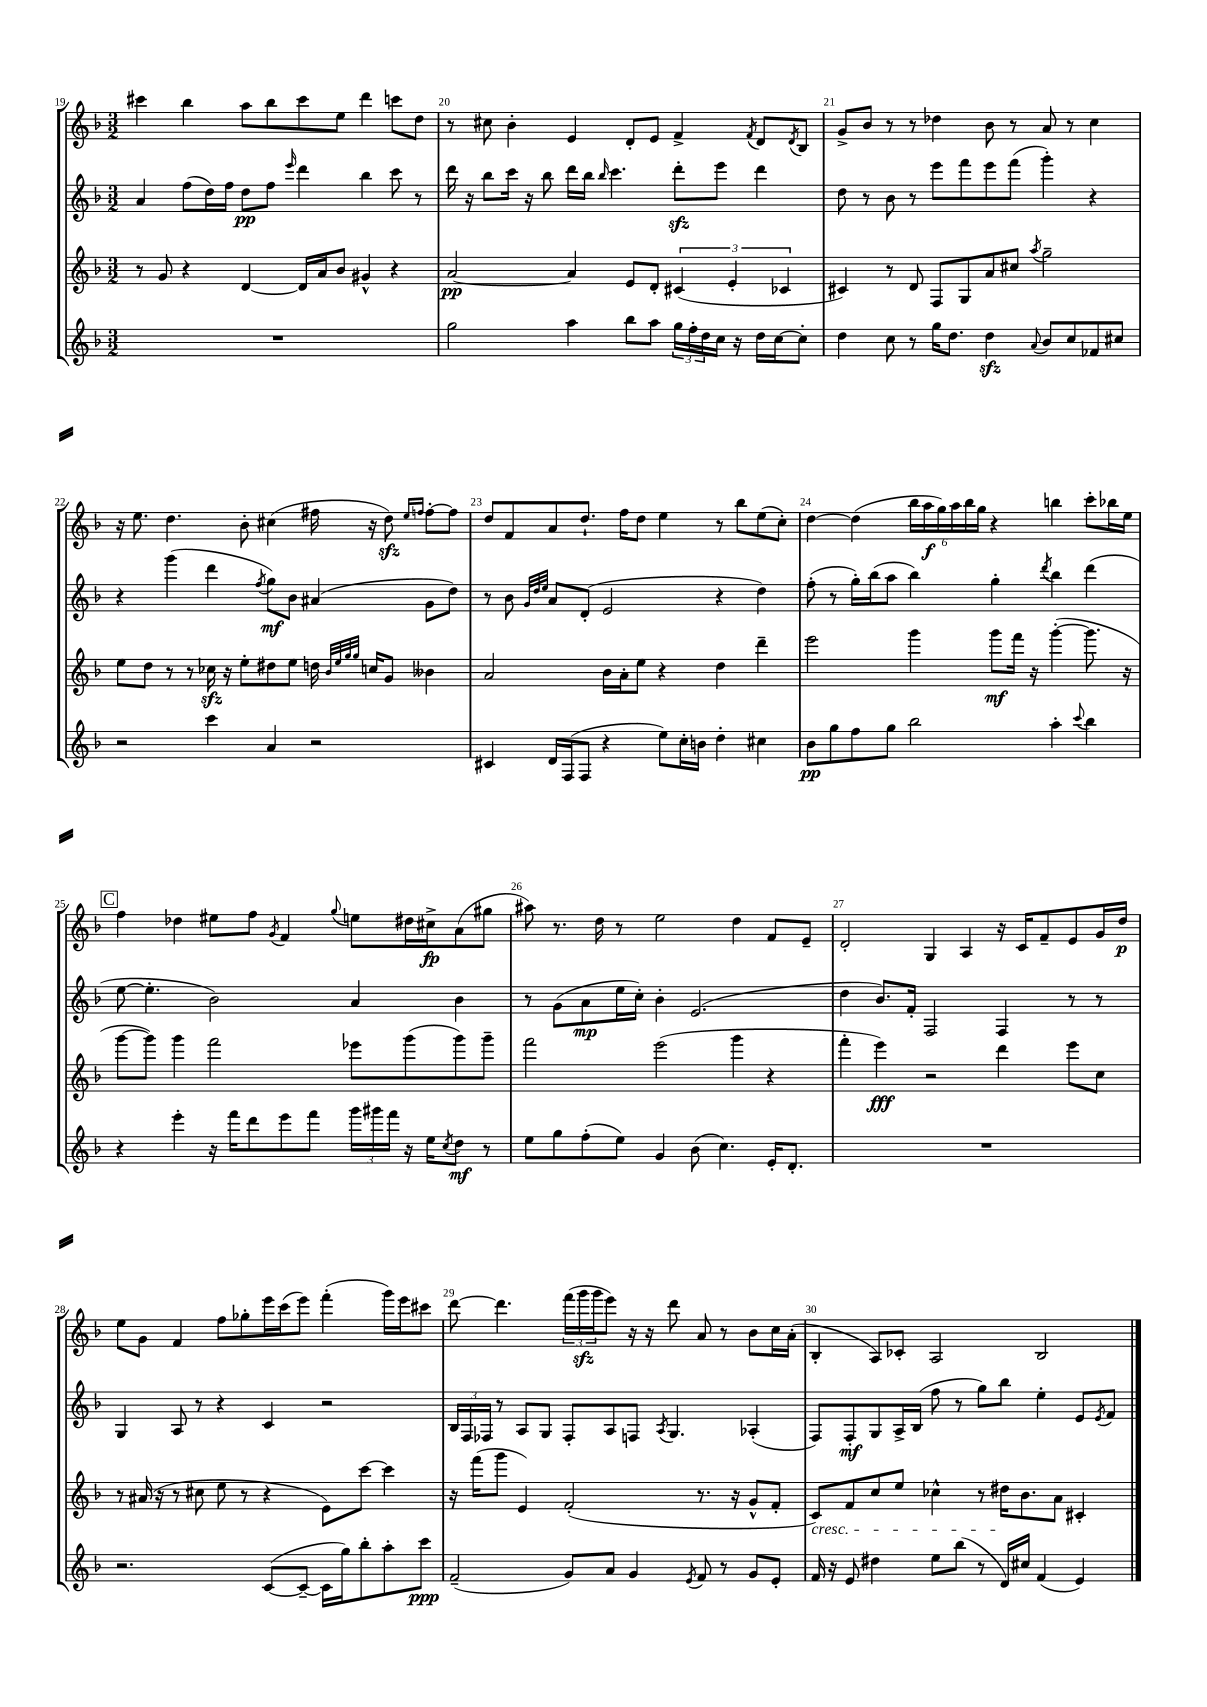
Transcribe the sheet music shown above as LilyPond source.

<<
\new StaffGroup <<
\new Staff = "s0" {
    \clef treble \key f \major \numericTimeSignature \time 3/2
    cis'''4 bes''4 a''8 bes''8 cis'''8 e''8 d'''4 c'''8 d''8 |
    r8 cis''8 bes'4-. e'4 d'8-. e'8 f'4-> \acciaccatura { f'8 } d'8 \acciaccatura { d'8 } bes8 |
    g'8-> bes'8 r8 r8 des''4 bes'8 r8 a'8 r8 c''4 |
    r16 e''8. d''4. bes'8-. cis''4( fis''16 r16 d''8\sfz) \grace { e''16 f''16 } f''8~-. f''8 |
    d''8 f'8 a'8 d''8.-! f''16 d''8 e''4 r8 bes''8 e''8( c''8-.) |
    d''4~ d''4( \tuplet 6/4 { bes''16 a''16\f g''16) a''16 bes''16 g''16 } r4 b''4 c'''8-. bes''16 e''16 |
    \mark \markup { \box "C" } f''4 des''4 eis''8 f''8 \acciaccatura { g'8 } f'4 \appoggiatura { g''8 } e''8 dis''16 cis''16->\fp a'8( gis''8 |
    ais''8) r8. d''16 r8 e''2 d''4 f'8 e'8-- |
    d'2-. g4 a4 r16 c'16 f'8-- e'8 g'16 d''16\p |
    e''8 g'8 f'4 f''8 ges''8-. e'''16 c'''16( e'''8) f'''4-.( g'''16) e'''16 cis'''8 |
    d'''8~ d'''4. \tuplet 3/2 { f'''16( g'''16\sfz g'''16 } e'''8) r16 r16 d'''8 a'8 r8 bes'8 c''16 a'16-.( |
    bes4-. a8) ces'8-. a2 bes2 \bar "|." |
}
\new Staff = "s1" {
    \clef treble \key f \major \numericTimeSignature \time 3/2
    a'4 f''8( d''16) f''16 d''8\pp f''8 \grace { e'''16 } d'''4 bes''4 c'''8 r8 |
    d'''16 r16 bes''8 c'''16 r16 bes''8 d'''16 bes''16 \grace { bes''16 } c'''4. d'''8-.\sfz e'''8 d'''4 |
    d''8 r8 bes'8 r8 e'''8 f'''8 e'''8 f'''8( g'''4-.) r4 |
    r4 g'''4( d'''4 \acciaccatura { f''8 } g''8\mf) bes'8 ais'4( g'8 d''8) |
    r8 bes'8 \grace { g'32 d''32 e''32 } a'8 d'8-.( e'2 r4 d''4) |
    f''8-.( r8 g''16-.) bes''16( a''8 bes''4) g''4-. \acciaccatura { d'''8 } bes''4 d'''4( |
    \mark \markup { \box "C" } e''8~ e''4.-. bes'2) a'4 bes'4 |
    r8 g'8( a'8\mp e''16 c''16-.) bes'4-. e'2.( |
    d''4 bes'8.) f'16-. f2 f4 r8 r8 |
    g4 a8 r8 r4 c'4 r2 |
    \tuplet 3/2 { bes16 f16 fes16 } r8 a8 g8 fes8-. a8 f8 \acciaccatura { a8 } g4. aes4-.( |
    f8) f8-.\mf g8 a16-> bes16( f''8 r8 g''8) bes''8 e''4-. e'8 \acciaccatura { e'8 } f'8 \bar "|." |
}
\new Staff = "s2" {
    \clef treble \key f \major \numericTimeSignature \time 3/2
    r8 g'8 r4 d'4~ d'16 a'16 bes'8 gis'4-^ r4 |
    a'2~\pp a'4 e'8 d'8-. \tuplet 3/2 { cis'4( e'4-. ces'4 } |
    cis'4) r8 d'8 f8 g8 a'8 cis''8 \acciaccatura { a''8 } g''2-- |
    e''8 d''8 r8 r8 ces''16\sfz r16 e''8-. dis''8 e''8 d''16 \grace { bes'32 e''32 g''32 g''32 } c''16 g'8 beses'4 |
    a'2 bes'16 a'16-. e''8 r4 d''4 d'''4-- |
    e'''2 g'''4 g'''8\mf f'''16 r16 g'''4~-.( g'''8. r16 |
    \mark \markup { \box "C" } g'''8~ g'''8) g'''4 f'''2 ees'''8 g'''8( g'''8) g'''8-- |
    f'''2 e'''2( g'''4 r4 |
    f'''4-. e'''4\fff) r2 d'''4 e'''8 c''8 |
    r8 ais'16( r16 r8 cis''8 e''8 r8 r4 e'8) c'''8~ c'''4 |
    r16 f'''16( g'''8 e'4) f'2-.( r8. r16 g'8-^ f'8-. |
    c'8\cresc) f'8 c''8 e''8 ces''4-^ r8 dis''16\! bes'8. a'8 cis'4-. \bar "|." |
}
\new Staff = "s3" {
    \clef treble \key f \major \numericTimeSignature \time 3/2
    R1. |
    g''2 a''4 bes''8 a''8 \tuplet 3/2 { g''16 f''16-. d''16 } c''16 r16 d''16 c''16~ c''8-. |
    d''4 c''8 r8 g''16 d''8. d''4\sfz \appoggiatura { a'8 } bes'8 c''8 fes'8 cis''8 |
    r2 c'''4 a'4 r2 |
    cis'4 d'16 f16( f8 r4 e''8) c''16-. b'16 d''4-. cis''4 |
    bes'8\pp g''8 f''8 g''8 bes''2 a''4-. \appoggiatura { c'''8 } bes''4 |
    \mark \markup { \box "C" } r4 e'''4-. r16 f'''16 d'''8 e'''8 f'''8 \tuplet 3/2 { g'''16 gis'''16 f'''16 } r16 e''16 \acciaccatura { c''8 } d''8\mf r8 |
    e''8 g''8 f''8-.( e''8) g'4 bes'8( c''4.) e'16-. d'8.-. |
    R1. |
    r2. c'8~( c'8~-- c'16 g''16) bes''8-. a''8-. c'''8\ppp |
    f'2--( g'8) a'8 g'4 \acciaccatura { e'8 } f'8 r8 g'8 e'8-. |
    f'16 r16 e'8 dis''4 e''8 bes''8( r8 d'16) cis''16 f'4( e'4) \bar "|." |
}
>>
>>
\layout { \context { \Score currentBarNumber = #19 \override BarNumber.break-visibility = ##(#f #t #t) barNumberVisibility = #all-bar-numbers-visible } }
